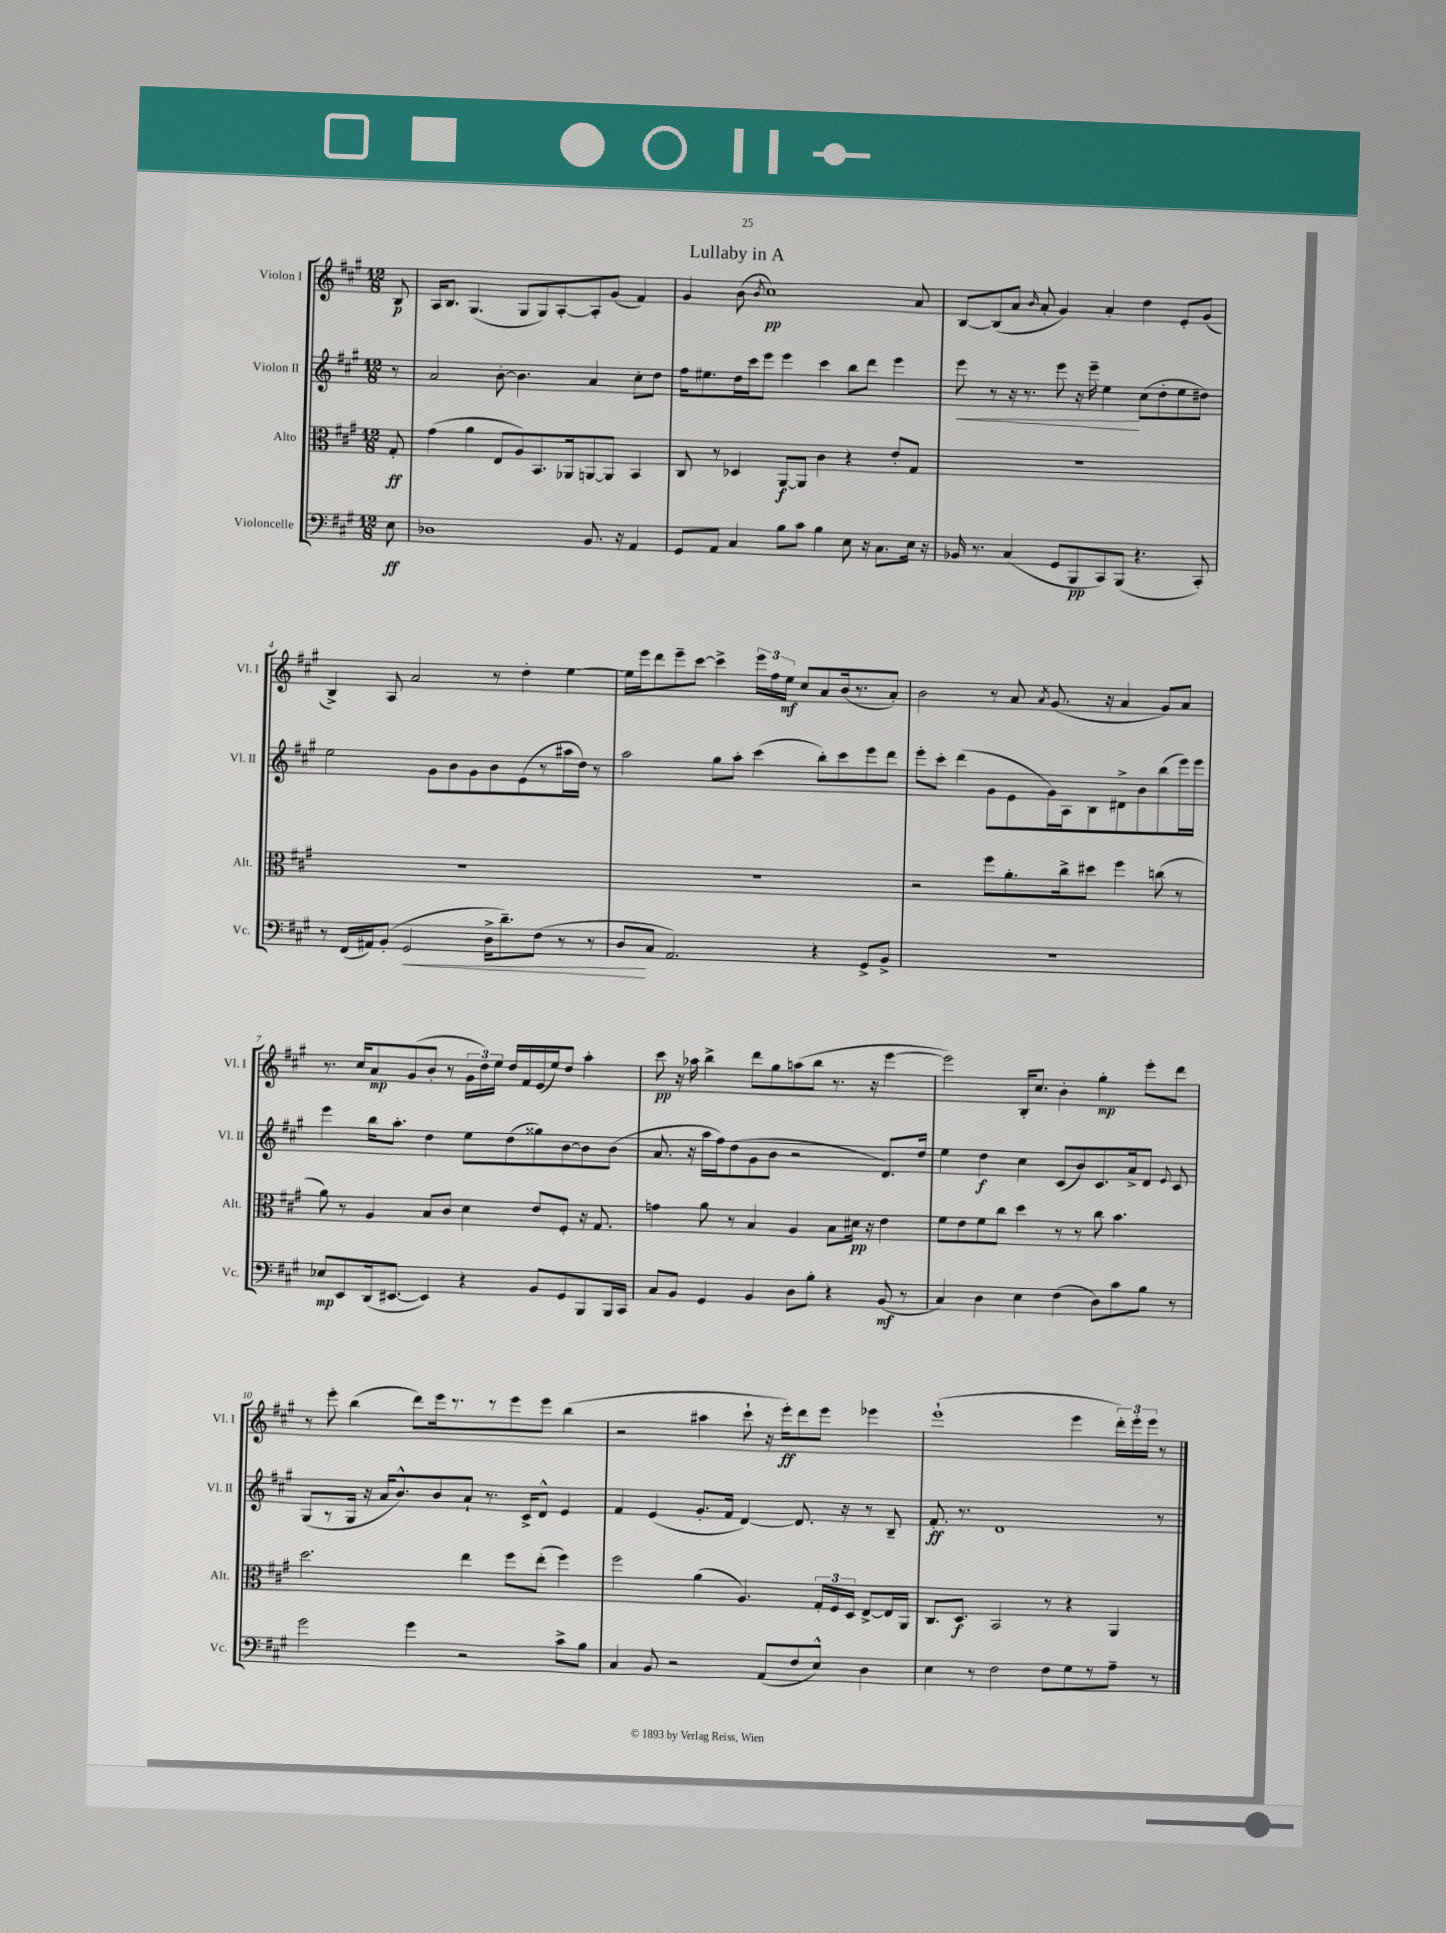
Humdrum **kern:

**kern	**kern	**kern	**kern
*staff4	*staff3	*staff2	*staff1
*clefF4	*clefC3	*clefG2	*clefG2
*k[f#c#g#]	*k[f#c#g#]	*k[f#c#g#]	*k[f#c#g#]
*M12/8	*M12/8	*M12/8	*M12/8
8E	8G#'	8r	8B
=	=	=	=
1D-	(4g#	2a	16A
.	.	.	8.B
.	4a	.	(4.G#
.	8E	[8b'	.
.	8A)	4.b]	8G#
.	8.BB	.	8G#)
.	.	.	[8A'
.	16AA-	.	.
8.BB	[8AA	4a	8A']
.	8AA]	.	(8g#
16r	.	.	.
4AA	4BB	8cc#'	4f#)
.	.	8dd	.
=	=	=	=
8GG#	8C#	16ff#	4g#
.	.	8.ee#	.
8AA	8r	.	.
4C#	4D-	16dd	(8b
.	.	16ccc#	.
.	.	.	8qb
.	.	8eee	1cc#)
8B	[8AA	4eee	.
8c#	8AA]	.	.
4B	4c#	4ccc#	.
8E	4r	8bb	.
16r	.	8ddd	.
8.C#	.	.	.
.	8e'	4eee	.
16E	8G#	.	8a
16r	.	.	.
=	=	=	=
16BB-	1.r	8eee	[8B
8.r	.	.	.
.	.	8r	(8B]
(4C#	.	16r	8a
.	.	8.r	.
.	.	.	16qqb
.	.	.	8a'
8GG#	.	8eee	4g#)
8BBB	.	16r	.
.	.	16eee~	.
8CC#)	.	4ee	4a'
(8BBB	.	.	.
4.r	.	(8cc#	4dd
.	.	8dd'	.
.	.	8ee	8e'
8CC#')	.	8dd#)	(8g#
=	=	=	=
8r	1.r	2ee	4B^)
(16FF#	.	.	.
16AA#)	.	.	.
(8BB'	.	.	8A
2GG#	.	.	2a
.	.	8g#	.
.	.	8b	.
.	.	8g#	.
16D^	.	8b	8r
8.d~)	.	.	.
.	.	(8e	4dd'
(8F#	.	8r	.
8r	.	16aa#	[4ee
.	.	16dd)	.
8r	.	8r	.
=	=	=	=
8D	1.r	2aa	16ee]
.	.	.	16eee
8C#	.	.	8ddd
2.AA)	.	.	8eee~
.	.	.	[8ccc#
.	.	8gg#	4ccc#^]
.	.	8aa'	.
.	.	(4ccc#	24eee
.	.	.	24ff#
.	.	.	24ee
.	.	.	8cc#
4r	.	8bb')	8a
.	.	8ccc#	(16b
.	.	.	8.r
8GG#^	.	8eee	.
8BB^	.	8ddd	8a')
=	=	=	=
1.r	2r	8eee'	2b
.	.	8ccc#'	.
.	.	(4ddd	.
.	8ff#	8g#	8r
.	8.a'	8e	8a
.	.	.	8qa
.	.	16g#)	(8.g#
.	16cc#^	16A	.
.	8dd#	8B	.
.	.	.	16r
.	4ff#	8d#^	4a
.	.	8b	.
.	(8cc	(8bb	8g#)
.	8r	16eee)	8a
.	.	16eee	.
=	=	=	=
8E-	8a)	4eee	8.r
8EE	8r	.	.
.	.	.	16cc#
(16DD	4A	16bb	8a
[8.EE#	.	8.aa'	.
.	.	.	(8g#
4EE#])	8B	4dd	8b'
.	8c#	.	8r
4r	4d	8ee	24g#
.	.	.	24dd)
.	.	.	24ee
.	.	(8dd	16dd
.	.	.	16f#
8BB	8e	8gg##)	(16e
.	.	.	16ee)
8GG#	8F#'	[8b	8dd
8BBB	16r	8b]	4aa'
.	8.G#	.	.
16BBB	.	(8b	.
16CC#	.	.	.
=	=	=	=
8C#	4g	8.a	8ccc#
8BB	.	.	16r
.	.	16r	16aa-
4GG#	8a	16aa	4bb^
.	.	16ff#)	.
.	8r	(8dd	.
4BB	4B	8g#	8ddd
.	.	8b	8gg#
8D	4A	2r	(8aa
8B'	.	.	8bb
4r	8B	.	8.r
.	16d#	.	.
.	16r	.	16r
(8BB	4e	8.d)	[4eee
8r	.	.	.
.	.	16dd	.
=	=	=	=
4C#)	8f#	4ee	2eee])
.	8e	.	.
4D	8f#	4dd	.
.	8cc#	.	.
4E	4dd	4cc#	16B'
.	.	.	8.cc#
(4F#	8r	(8c#	4b'
.	8r	8b)	.
8D)	8cc#	8.c#	4gg#'
8c#	4.b	.	.
.	.	16a^	.
8B	.	8d	8eee'
.	.	8qqe	.
8r	.	8c#	8ddd
=	=	=	=
2g#	2.dd	(8G#	8r
.	.	8r	8eee'
.	.	16G#	(4bb
.	.	16r	.
.	.	16a	.
.	.	8.b^^)	.
4g#	.	.	8ddd)
.	.	8b	16eee
.	.	.	8.r
2r	4ee	8a`	.
.	.	8.r	8r
.	8ff#	.	8eee
.	.	16c#^	.
.	(8ee'	8d^^	8eee
8c#^	4ff#)	4e	(4bb
8B	.	.	.
=	=	=	=
4C#	2ff#	4f#	2r
8BB	.	(4e	.
2r	.	.	.
.	(4a	8.g#'	4aa#
.	.	16f#	.
.	4.A)	[4d)	8ccc#`
(8AA	.	.	16r
.	.	.	16eee')
8F#	.	8.d]	8ddd
8E^^)	24G#'	.	8eee
.	24F#	.	.
.	.	16r	.
.	24D	.	.
4D	[8E^	8r	4eee-
.	16E]	8B~	.
.	16AA	.	.
=	=	=	=
4E	8.C#	8.f#'	(1eee`
.	8.D	8.r	.
8r	.	.	.
2F#	2BB	1d	.
8F#	8r	.	.
8G#	4r	.	4eee
8r	.	.	.
8A~	4AA	.	24ddd')
.	.	.	24eee'
.	.	.	24eee
8r	.	8r	8r
==	==	==	==
*-	*-	*-	*-
